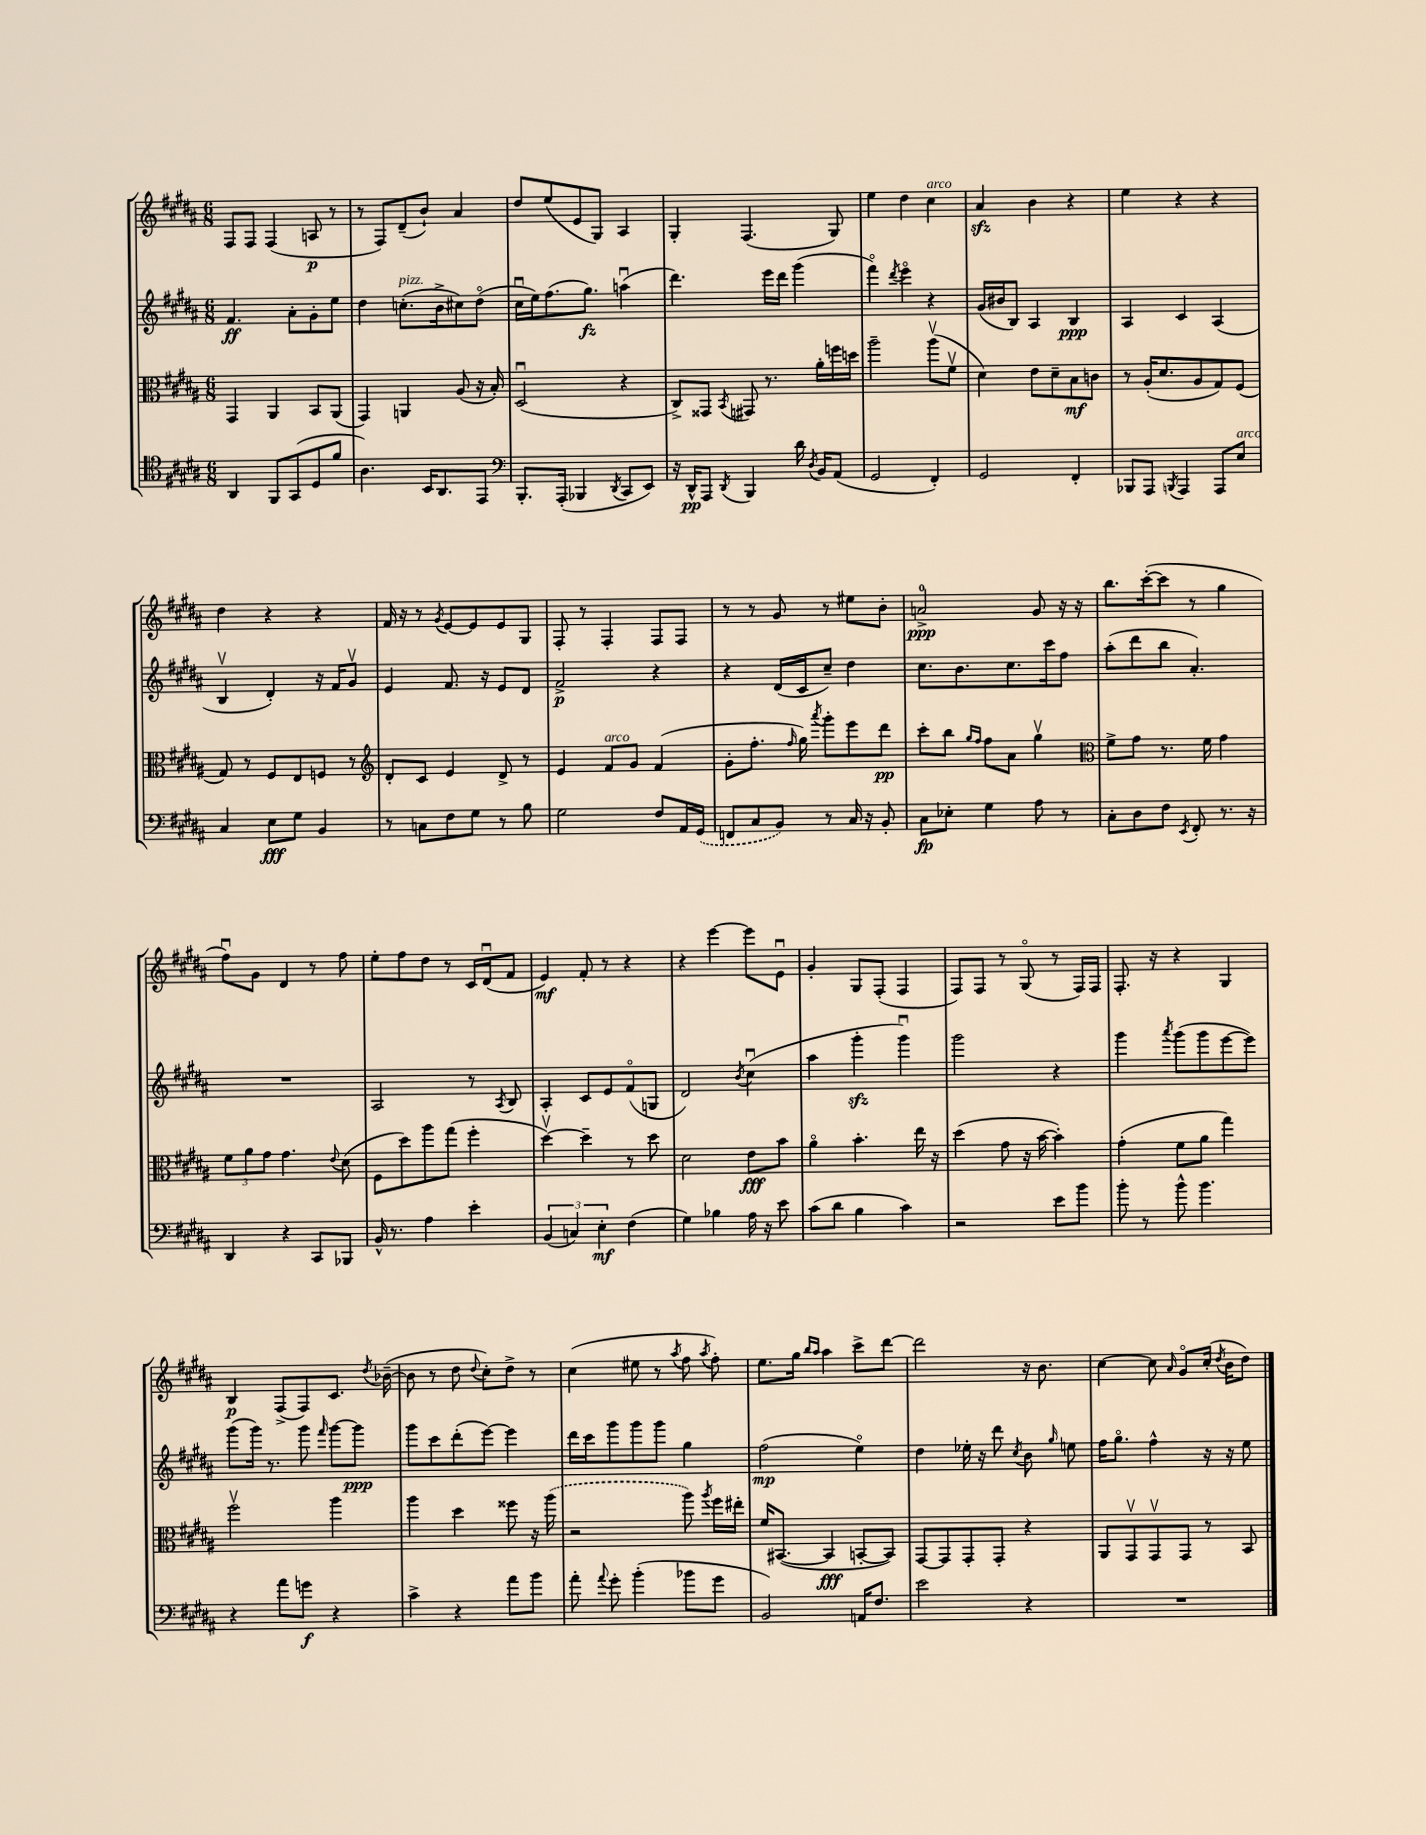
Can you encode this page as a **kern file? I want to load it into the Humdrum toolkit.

**kern	**kern	**kern	**kern
*staff4	*staff3	*staff2	*staff1
*clefC4	*clefC3	*clefG2	*clefG2
*k[f#c#g#d#a#]	*k[f#c#g#d#a#]	*k[f#c#g#d#a#]	*k[f#c#g#d#a#]
*M6/8	*M6/8	*M6/8	*M6/8
4AA#/	4GG#/	4.f#/	8F#/L
.	.	.	8F#/J
8FF#/L	4AA#/	.	(4F#/
(8GG#/	.	8a#'\L	.
8D#/	8BB/L	8g#'\	8A/
8f#/J	(8AA#/J	8ee\J	8r
=	=	=	=
4.A#\)	4GG#/)	4dd#\	8r
.	.	.	8F#/L)
.	4AA/	(8.cc'\L	(8d#~/
16BB/LK	.	.	8b`/J)
8.AA#/	.	16b^\k	.
.	(8A#/	8cc#\)	4a#/
8EE/J	16r	(8dd#o\J	.
.	16B'/)	.	.
=	=	=	=
*clefF4	*	*	*
8.BBB'/L	(2D#u/	16cc#u\LL	8dd#/L
.	.	16ee\J)	.
.	.	(8.ff#\	(8ee/
(16AAA#'/Jk	.	.	.
4BBB-/	.	.	8e/
.	.	8.gg#\J)	.
.	.	.	8G#/J)
8qDD#/	.	.	.
8CC#/L	4r	(4aau\	4A#/
8EE/J)	.	.	.
=	=	=	=
16r	8C#^/L)	4.ddd#\)	4G#'/
16DD#^^/LK	.	.	.
8AAA#/J	8GG##/J	.	.
8qDD#/	8qBB/	.	.
4BBB/	8GG#/	.	(4.F#/
.	8.r	16eee\LL	.
.	.	16ddd#\JJ	.
16d#\	.	(4ggg#\	.
8qD#/	.	.	.
16BB/LK	16a#'\LL	.	.
(8AA#/J	16ff\	.	8G#/)
.	16dd\JJ	.	.
=	=	=	=
2GG#/	2aa#~\	4fff#o\)	4ee\
.	.	8qddd#/	.
.	.	4eeeo\	4dd#\
4FF#'/)	(8aa#v\L	4r	4cc#\
.	8f#v\J	.	.
=	=	=	=
2GG#/	4d#\)	(16g#/LL	4a#/
.	.	16b#/J	.
.	.	8B/J)	.
.	8e\L	4A#/	4b\
.	8d#~\	.	.
4FF#'/	8B\	4B/	4r
.	8c\J	.	.
=	=	=	=
8BBB-/L	8r	4A#/	4ee\
8AAA#/J	(16A#'/LK	.	.
.	8.d#/	.	.
8qBBB/	.	.	.
4AAA#/	.	4c#/	4r
.	8A#/	.	.
8AAA#/L	8G#/)	(4A#/	4r
8E/J	(8F#/J	.	.
=	=	=	=
4C#/	8G#/)	4Bv/	4dd#\
.	8r	.	.
8E\L	8F#/L	4d#'/)	4r
8G#\J	8E/	.	.
4BB/	8F/J	16r	4r
.	.	16f#/LK	.
.	8r	8g#v/J	.
=	=	=	=
*	*clefG2	*	*
8r	8d#'/L	4e/	16f#/
.	.	.	16r
8C\L	8c#/J	.	8r
.	.	.	8qg#/
8F#\	4e/	8.f#/	[8e/L
8G#\J	.	.	8e/]
.	.	16r	.
8r	8d#^/	8e/L	8e/
8B\	8r	8d#/J	8G#/J
=	=	=	=
2G#\	4e/	2f#^/	8F#'/
.	.	.	8r
.	8f#/L	.	4F#'/
.	8g#/J	.	.
8F#/L	(4f#/	4r	8F#/L
16AA#/L	.	.	8F#/J
(16GG#/JJ	.	.	.
=	=	=	=
8FF/L	8g#'\L	4r	8r
8C#/	8.ff#'\J	.	8r
8BB/J)	.	(16d#/LL	8g#/
.	16qqff#/	.	.
.	16gg#\)	16c#/J	.
.	8qaaa#/	.	.
8r	8ggg#'\L	8cc#~/J)	8r
16C#/	8eee\	4dd#\	8ee#\L
16r	.	.	.
8BB'/	8ddd#\J	.	8b'\J
=	=	=	=
8C#\L	8ccc#'\L	8.cc#\L	2a^/
8E-'\J	8bb\J	.	.
.	.	8.b\	.
.	16qqgg#/LL	.	.
.	16qqff#/JJ	.	.
4G#\	8ff#\L	.	.
.	8a#\J	8.cc#\	.
8A#\	4gg#v\	.	8g#/
.	.	16ccc#\k	.
8r	.	8ff#\J	16r
.	.	.	16r
=	=	=	=
*	*clefC3	*	*
8C#'\L	8f#^\L	(8aa#'\L	8.bb\L
8D#\	8g#\J	8ddd#\	.
.	.	.	([16ccc#'\k
8F#\J	8.r	8bb\J	8ccc#\]J
8qEE/	.	.	.
8FF#'/	.	4.a#'/)	8r
.	16f#\	.	.
8.r	4g#\	.	4gg#\
16r	.	.	.
=	=	=	=
4DD#/	12f#\L	2.r	8ff#u\L)
.	12a#\	.	.
.	.	.	8g#\J
.	12g#\J	.	.
4r	4.g#\	.	4d#/
8CC#/L	.	.	8r
.	8qqe/	.	.
8BBB-/J	(8d#\	.	8ff#\
=	=	=	=
16BB^^/	8F#\L	2A#/	8ee'\L
8.r	.	.	.
.	8dd#\)	.	8ff#\
4A#\	8aa#\	.	8dd#\J
.	(8gg#\J	.	8r
4e'\	4ff#'\	8r	16c#/LL
.	.	.	(16d#u/J
.	.	8qA#/	.
.	.	8B/	8f#/J
=	=	=	=
(6BB/	[4dd#v\)	4A#'/	4e/)
6C/)	.	.	.
.	4dd#~\]	8c#/L	8f#'/
6E'\	.	.	.
.	.	8e/	8r
(4F#\	8r	(8f#o/	4r
.	8dd#\	8G/J	.
=	=	=	=
4G#\)	2d#\	2d#/)	4r
4B-\	.	.	[4eee\
.	.	8qb/	.
16A#\	8e\L	(4cc#u\	8eee\]L
16r	.	.	.
8e\	8b\J	.	8eu\J
=	=	=	=
(8c#\L	4a#o\	4aa#\	4g#'/
8d#\J	.	.	.
4B\	4.b'\	4ggg#'\	8G#/L
.	.	.	(8F#'/J
4c#\)	.	4ggg#u\)	4F#/
.	16ee\	.	.
.	16r	.	.
=	=	=	=
2r	(4dd#\	2ggg#\	8F#/L)
.	.	.	8F#/J
.	8g#\	.	8r
.	16r	.	(8G#o/
.	[16b\	.	.
8e\L	4b'\])	4r	8r
8b\J	.	.	16F#/LL)
.	.	.	16F#/JJ
=	=	=	=
8b'\	(4g#'\	4ggg#\	8.F#'/
8r	.	.	.
.	.	.	16r
.	.	8qaaa#/	.
8b^^\	8f#\L	(8ggg#\L	4r
4.b\	8a#\J	8ggg#\	.
.	4gg#\)	[8eee\	4G#/
.	.	8eee\]J)	.
=	=	=	=
4r	2ff#v\	(8ggg#\L	4B/
.	.	16ggg#\Jk)	.
.	.	8.r	.
8a#\L	.	.	(8F#^/L
8g\J	.	8ggg#\	8F#/)
.	.	16qqfff#/	.
4r	4aa#\	[8ggg#\L	8.c#/J
.	.	8ggg#\]J	.
.	.	.	8qdd#/
.	.	.	([16b-~\
=	=	=	=
4c#^\	4aa#\	8ggg#\L	8b-\]
.	.	8ccc#\	8r
4r	4dd#\	(8ddd#'\	8dd#\
.	.	.	8qqdd#/
.	.	[8eee\J)	8cc#'\L)
8a#\L	8ff##\	4eee\]	8dd#^\J
8b\J	16r	.	8r
.	(16aa#\	.	.
=	=	=	=
8a#'\	2r	16ddd#\LL	(4cc#\
.	.	16ccc#\J	.
8qqa#/	.	.	.
8g#'\	.	8ggg#\	.
(4b'\	.	8ggg#\	8ee#\
.	.	8ggg#\J	8r
.	.	.	8qaa#/
8b-\L	8aa#\)	4gg#\	8ff#\
.	8qaa#/	.	8qaa#/
8g#\J	16ff#\LL	.	8ff#'\)
.	16ee#'\JJ	.	.
=	=	=	=
2BB/)	16f#/LK	(2ff#\	8.ee\L
.	([8.BB#/J	.	.
.	.	.	16gg#\Jk
.	.	.	16qqbb/LL
.	.	.	16qqaa#/JJ
.	4BB#/]	.	4aa#\
16AA/LK	[8BB'/L	4eeo\)	8ccc#^\L
8.F#/J	.	.	.
.	8BB/]J)	.	[8ddd#\J
=	=	=	=
2e\	[8GG#/L	4dd#\	2ddd#\]
.	8GG#/]	.	.
.	8GG#'/	16ee-'\	.
.	.	16r	.
.	8GG#'/J	8ddd#\	.
.	.	8qcc#/	.
4r	4r	8b\	16r
.	.	.	8.b\
.	.	16qqgg#/	.
.	.	8ee\	.
=	=	=	=
2.r	8AA#/L	16ff#\LK	[4cc#\
.	.	8.gg#o\J	.
.	8GG#v/	.	.
.	8GG#v/	4ff#^^\	8cc#\]
.	.	.	16qqa#/
.	8GG#/J	.	8g#o/L
.	8r	16r	(16cc#'/Jk
.	.	.	8qdd#/
.	.	16r	16b\LK
.	8BB/	8ee\	8dd#\J)
==	==	==	==
*-	*-	*-	*-
